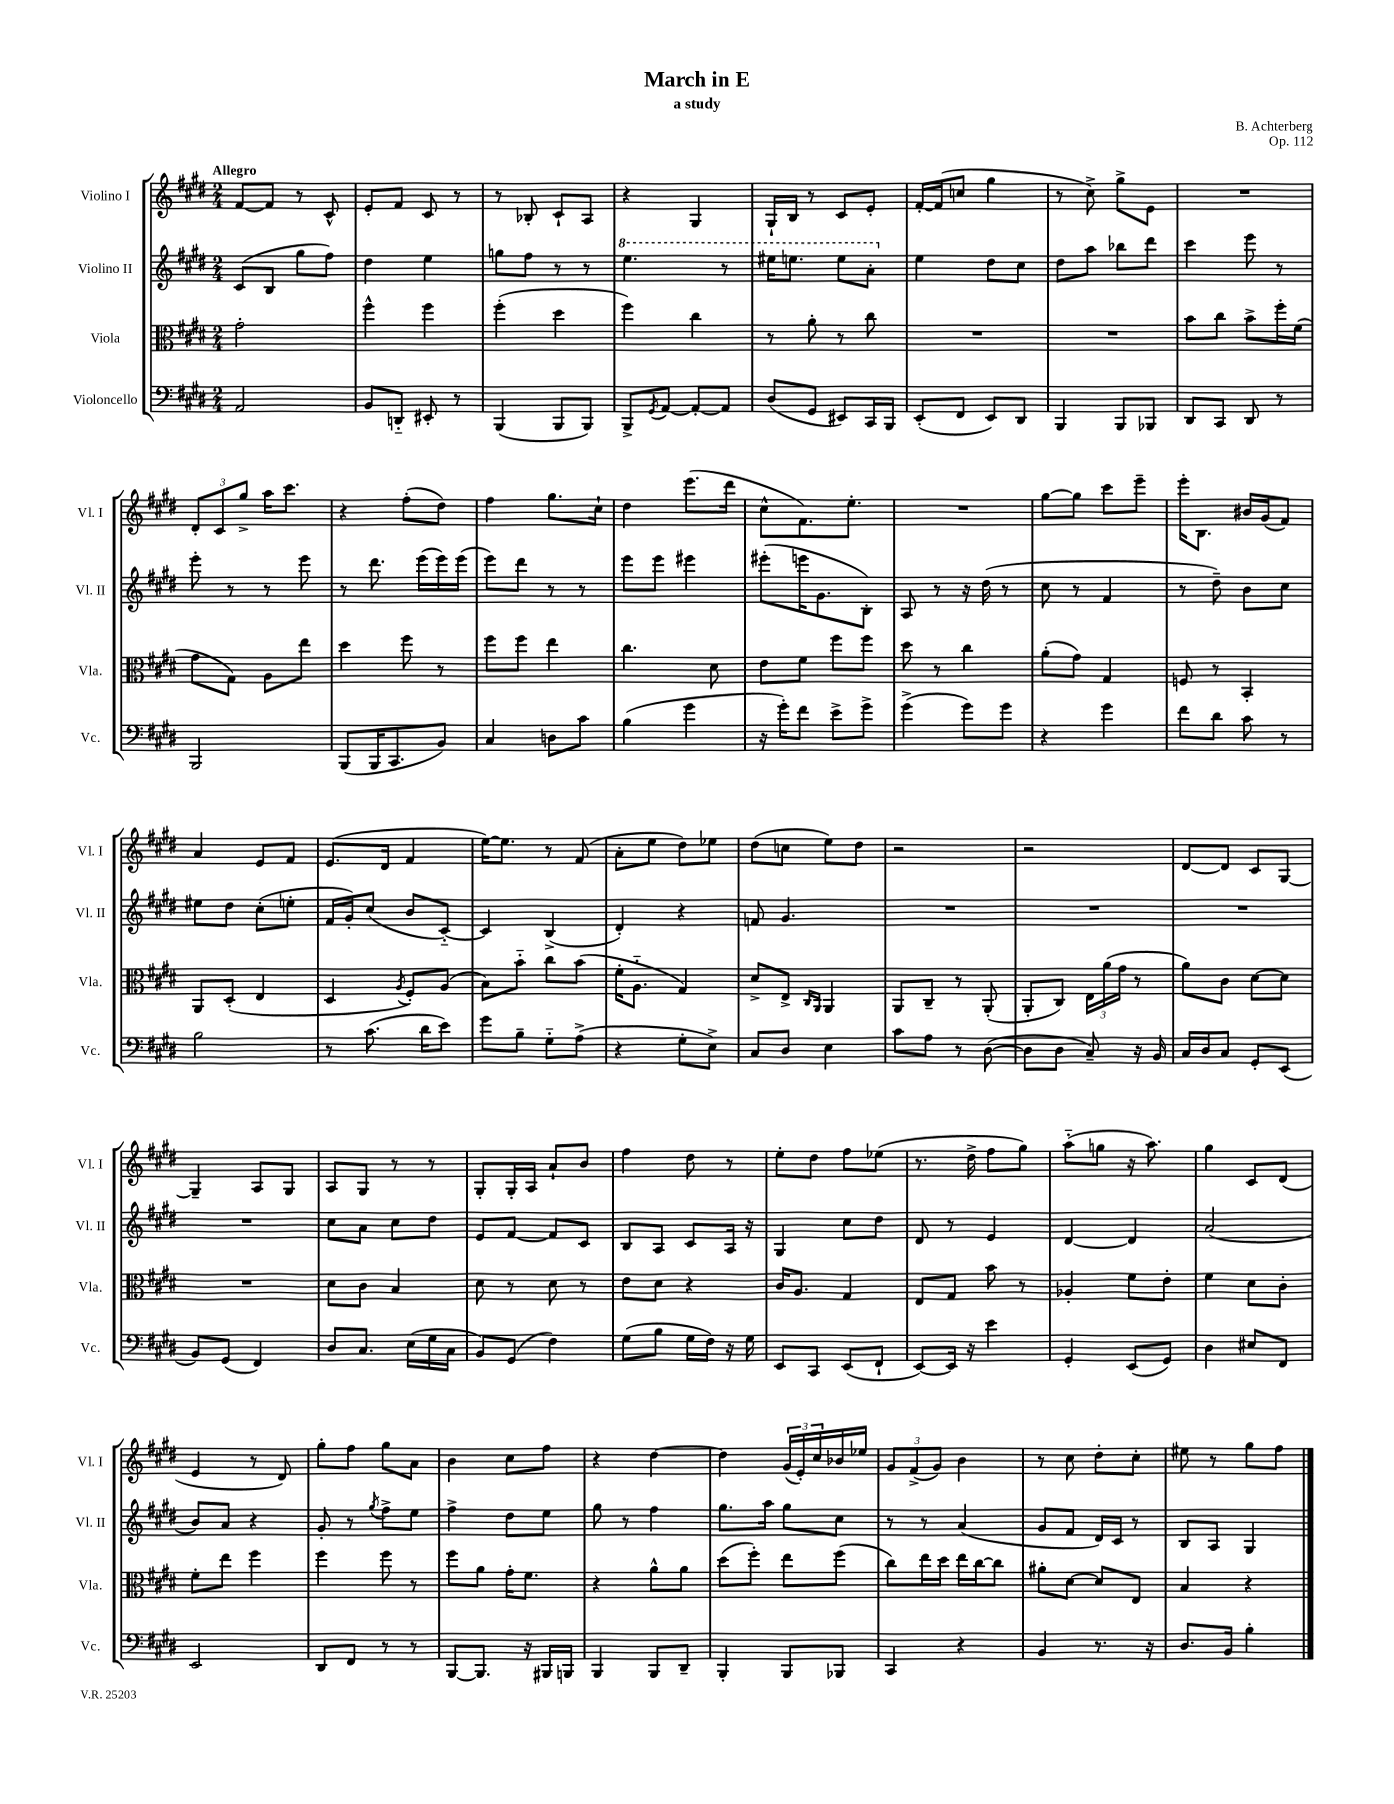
\header { title = "March in E" composer = "B. Achterberg" subtitle = "a study" opus = "Op. 112" }
<<
\new StaffGroup <<
\new Staff = "s0" \with { instrumentName = "Violino I" shortInstrumentName = "Vl. I" } {
    \clef treble \key e \major \numericTimeSignature \time 2/4 \tempo "Allegro"
    fis'8~ fis'8 r8 cis'8-^ |
    e'8-. fis'8 cis'8 r8 |
    r8 bes8-. cis'8-! a8 |
    r4 gis4 |
    gis16-! b16 r8 cis'8 e'8-. |
    fis'16~-. fis'16( c''8 gis''4 |
    r8 cis''8->) gis''8-> e'8 |
    R2 |
    \tuplet 3/2 { dis'8-. cis'8 gis''8-> } a''16 cis'''8. |
    r4 fis''8-.( dis''8) |
    fis''4 gis''8. cis''16-! |
    dis''4 e'''8.( dis'''16 |
    cis''8-^ fis'8.) e''8.-. |
    R2 |
    gis''8~ gis''8 cis'''8 e'''8-- |
    e'''16-. b8. bis'16 gis'16( fis'8) |
    a'4 e'8 fis'8 |
    e'8.( dis'16 fis'4 |
    e''16~) e''8. r8 fis'8( |
    a'8-. e''8 dis''8) ees''8 |
    dis''8( c''8 e''8) dis''8 |
    r2 |
    r2 |
    dis'8~ dis'8 cis'8 gis8~ |
    gis4-- a8 gis8 |
    a8 gis8 r8 r8 |
    gis8-. gis16-. a16 a'8-! b'8 |
    fis''4 dis''8 r8 |
    e''8-. dis''8 fis''8 ees''8( |
    r8. dis''16-> fis''8 gis''8) |
    a''8-_( g''8 r16 a''8.) |
    gis''4 cis'8 dis'8( |
    e'4 r8 dis'8) |
    gis''8-. fis''8 gis''8 a'8 |
    b'4 cis''8 fis''8 |
    r4 dis''4~ |
    dis''4 \tuplet 3/2 { gis'16( e'16-.) cis''16 } bes'16 ees''16 |
    \tuplet 3/2 { gis'8 fis'8->( gis'8) } b'4 |
    r8 cis''8 dis''8-. cis''8-. |
    eis''8 r8 gis''8 fis''8 \bar "|." |
}
\new Staff = "s1" \with { instrumentName = "Violino II" shortInstrumentName = "Vl. II" } {
    \clef treble \key e \major \numericTimeSignature \time 2/4
    cis'8( b8 gis''8 fis''8) |
    dis''4 e''4 |
    g''8 fis''8 r8 r8 |
    \ottava #1 e'''4. r8 |
    eis'''16 e'''8. e'''8 a''8-. \ottava #0 |
    e''4 dis''8 cis''8 |
    dis''8 a''8 bes''8 dis'''8 |
    cis'''4 e'''8 r8 |
    e'''8-. r8 r8 e'''8 |
    r8 dis'''8. e'''16( e'''16) e'''16( |
    e'''8) dis'''8 r8 r8 |
    e'''8 e'''8 eis'''4 |
    eis'''8-.( e'''16 gis'8. b8-.) |
    a8 r8 r16 dis''16( r8 |
    cis''8 r8 fis'4 |
    r8 dis''8--) b'8 cis''8 |
    eis''8 dis''8 cis''8-.( e''8-. |
    fis'16 gis'16-.) cis''8( b'8 cis'8~-_) |
    cis'4 b4->( |
    dis'4-.) r4 |
    f'8 gis'4. |
    R2 |
    R2 |
    R2 |
    R2 |
    cis''8 a'8 cis''8 dis''8 |
    e'8 fis'8~ fis'8 cis'8 |
    b8 a8 cis'8 a16 r16 |
    gis4 cis''8 dis''8 |
    dis'8 r8 e'4 |
    dis'4~ dis'4 |
    a'2( |
    b'8) a'8 r4 |
    gis'8-. r8 \acciaccatura { gis''8 } fis''8-> e''8 |
    fis''4-> dis''8 e''8 |
    gis''8 r8 fis''4 |
    gis''8. a''16 gis''8 cis''8 |
    r8 r8 a'4( |
    gis'8 fis'8 dis'16) cis'16 r8 |
    b8 a8 gis4 \bar "|." |
}
\new Staff = "s2" \with { instrumentName = "Viola" shortInstrumentName = "Vla." } {
    \clef alto \key e \major \numericTimeSignature \time 2/4
    gis'2-. |
    fis''4-^ fis''4 |
    fis''4-.( dis''4 |
    fis''4) cis''4 |
    r8 a'8-. r8 cis''8 |
    R2 |
    R2 |
    b'8 cis''8 b'8-> fis''16-. fis'16( |
    gis'8 gis8) a8 e''8 |
    dis''4 fis''8 r8 |
    fis''8 fis''8 e''4 |
    cis''4. dis'8 |
    e'8 fis'8 fis''8 fis''8 |
    dis''8 r8 cis''4 |
    a'8-.( gis'8) gis4 |
    f8 r8 b,4-. |
    a,8 dis8-.( e4 |
    dis4 \acciaccatura { a8 } fis8-.) a8( |
    b8) b'8-_ cis''8 b'8( |
    fis'16-. a8.-_ gis4) |
    dis'8-> e8-> \grace { cis16 a,16 } a,4 |
    a,8 cis8-- r8 a,8-.( |
    a,8-. cis8) \tuplet 3/2 { e16 a'16( gis'16 } r8 |
    a'8) cis'8 dis'8~ dis'8 |
    R2 |
    dis'8 cis'8 b4 |
    dis'8 r8 dis'8 r8 |
    e'8 dis'8 r4 |
    cis'16 a8. gis4 |
    e8 gis8 b'8 r8 |
    aes4-. fis'8 e'8-. |
    fis'4 dis'8 cis'8-. |
    fis'8-. e''8 fis''4 |
    fis''4 fis''8 r8 |
    fis''8 a'8 gis'16-. fis'8. |
    r4 a'8-^ a'8 |
    dis''8( fis''8-.) e''8 fis''8( |
    cis''8) e''16 dis''16 e''16 cis''16~ cis''8 |
    ais'8-. dis'8~ dis'8 e8 |
    b4 r4 \bar "|." |
}
\new Staff = "s3" \with { instrumentName = "Violoncello" shortInstrumentName = "Vc." } {
    \clef bass \key e \major \numericTimeSignature \time 2/4
    a,2 |
    b,8 d,8-_ eis,8-. r8 |
    b,,4( b,,8 b,,8) |
    b,,8-> \acciaccatura { gis,8 } a,8~ a,8~-. a,8 |
    dis8( gis,8 eis,8) cis,16 b,,16 |
    e,8-.( fis,8 e,8) dis,8 |
    b,,4 b,,8 bes,,8 |
    dis,8 cis,8 dis,8 r8 |
    b,,2 |
    b,,8( b,,16 cis,8. b,8) |
    cis4 d8 cis'8 |
    b4( gis'4 |
    r16 gis'16-.) fis'8 e'8-> gis'8-> |
    gis'4->( gis'8) gis'8 |
    r4 gis'4 |
    fis'8 dis'8 cis'8 r8 |
    b2 |
    r8 cis'8.( dis'16 e'8) |
    gis'8 b8-- gis8-_ a8->( |
    r4 gis8-. e8->) |
    cis8 dis8 e4 |
    cis'8 a8 r8 dis8~( |
    dis8 dis8 cis8--) r16 b,16 |
    cis16 dis16 cis8 gis,8-. e,8( |
    b,8) gis,8( fis,4) |
    dis8 cis8. e16( gis16 cis16 |
    b,8) gis,8( fis4) |
    gis8( b8 gis16 fis16) r16 gis16 |
    e,8 cis,8 e,8( fis,8-! |
    e,8~) e,16 r16 e'4 |
    gis,4-. e,8( gis,8) |
    dis4 eis8 fis,8 |
    e,2 |
    dis,8 fis,8 r8 r8 |
    b,,8~ b,,8. r16 bis,,16 b,,16 |
    b,,4 b,,8 dis,8-- |
    b,,4-. b,,8 bes,,8 |
    cis,4 r4 |
    b,4 r8. r16 |
    dis8. b,16 b4-. \bar "|." |
}
>>
>>
\layout { \context { \Score \remove "Bar_number_engraver" } }
